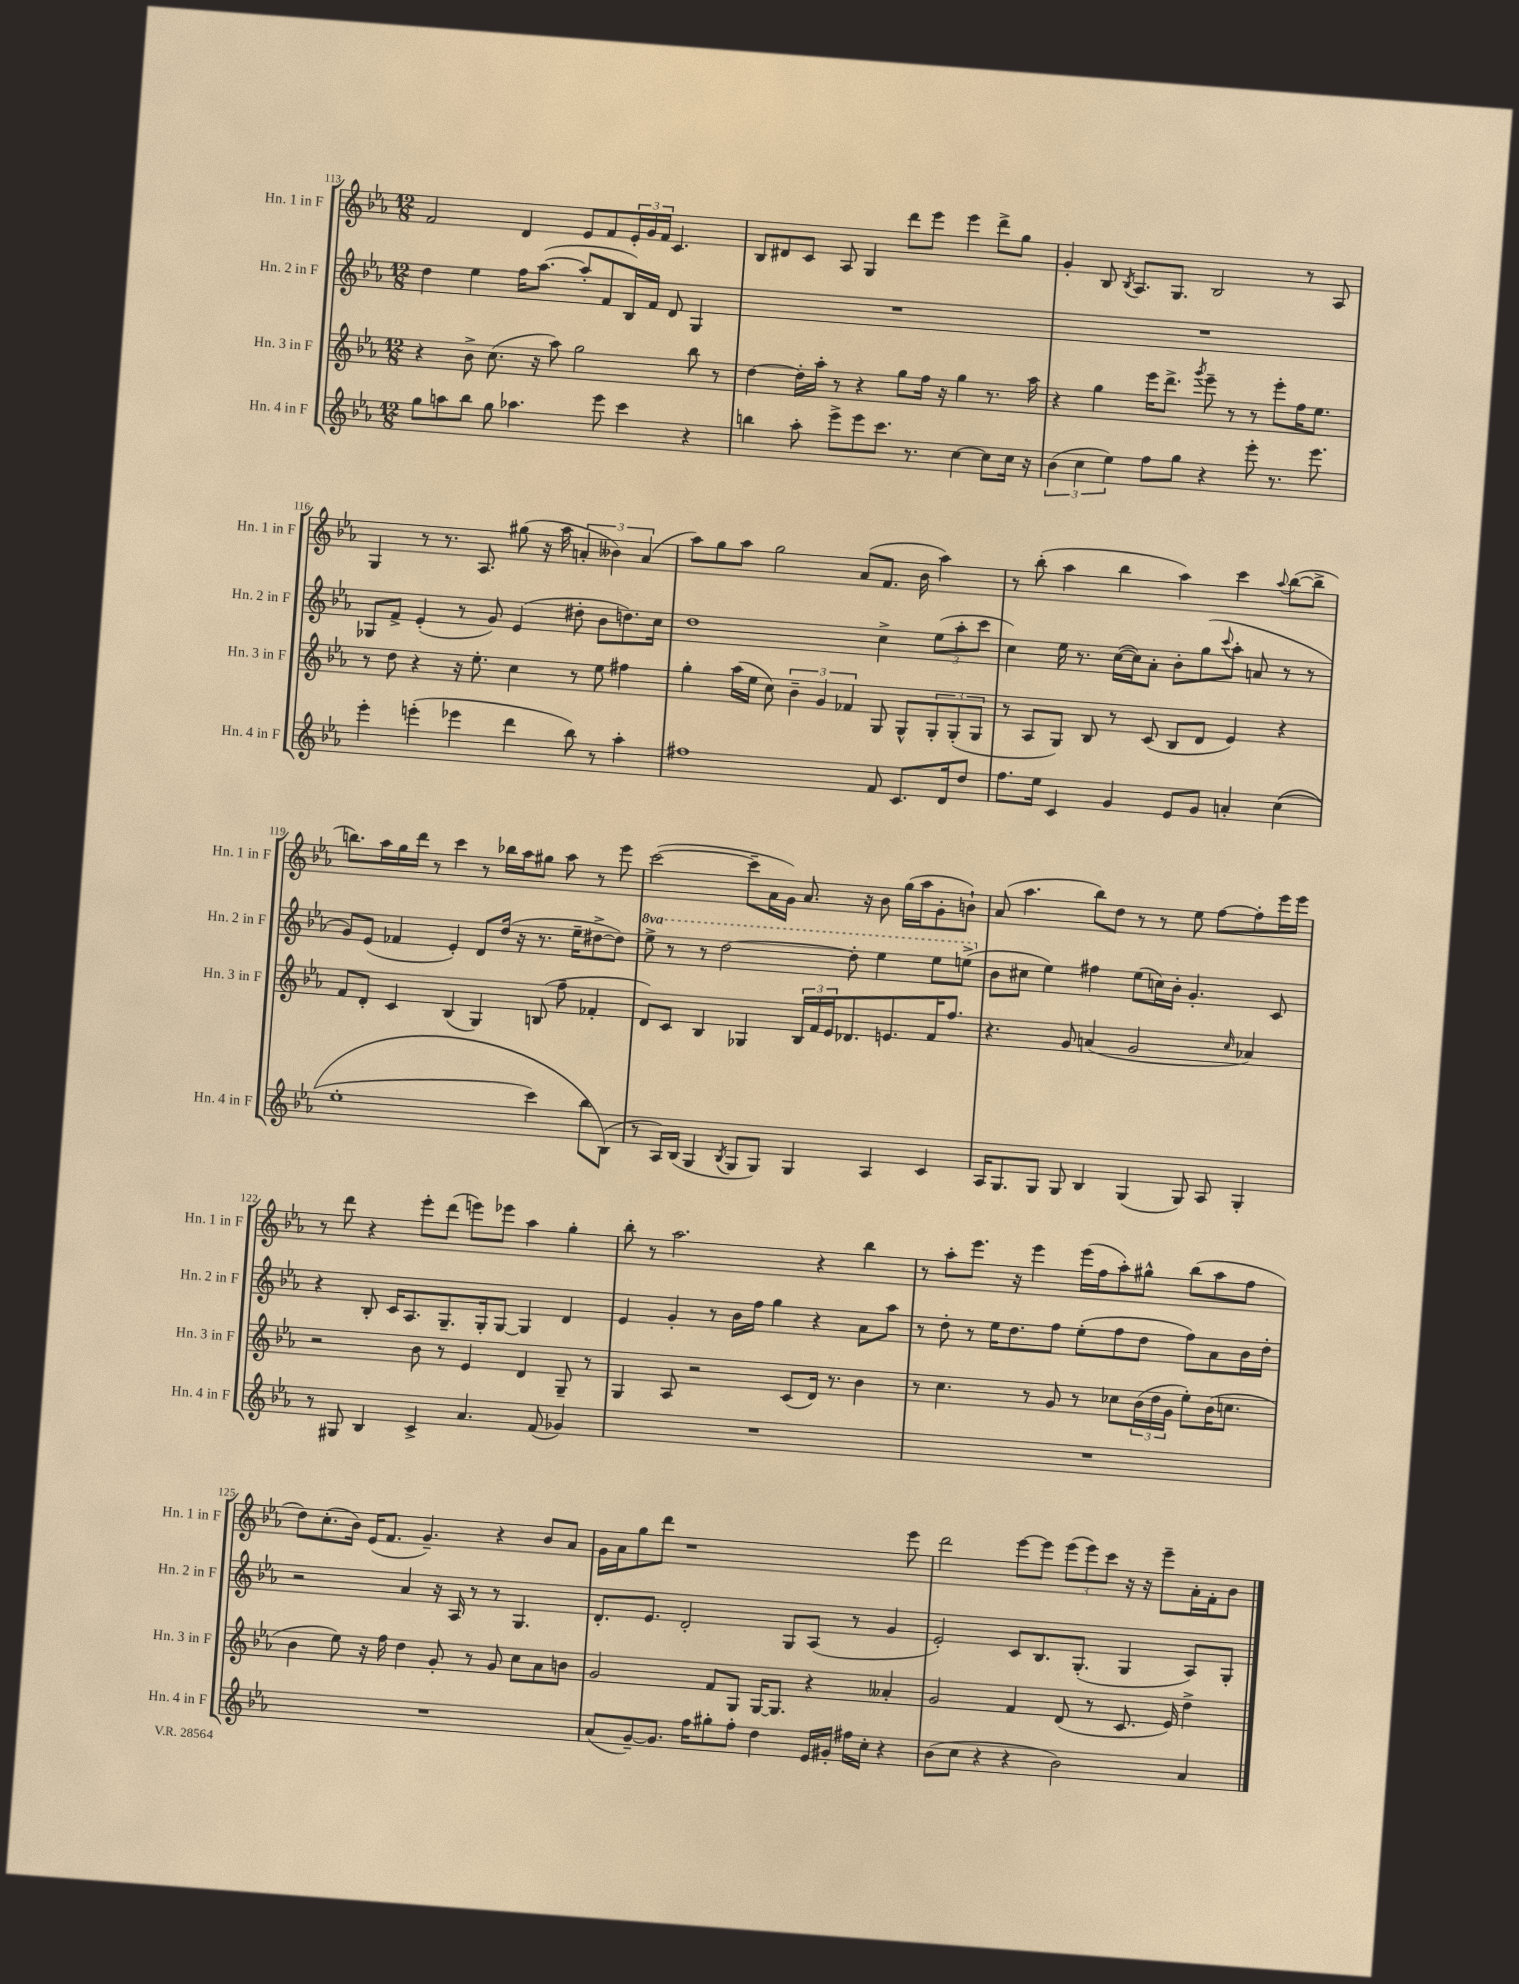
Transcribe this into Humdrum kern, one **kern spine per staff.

**kern	**kern	**kern	**kern
*part4	*part3	*part2	*part1
*staff4	*staff3	*staff2	*staff1
*I"Hn. 4 in F	*I"Hn. 3 in F	*I"Hn. 2 in F	*I"Hn. 1 in F
*I'Hn. 4 in F	*I'Hn. 3 in F	*I'Hn. 2 in F	*I'Hn. 1 in F
*clefG2	*clefG2	*clefG2	*clefG2
*k[b-e-a-]	*k[b-e-a-]	*k[b-e-a-]	*k[b-e-a-]
*M12/8	*M12/8	*M12/8	*M12/8
=113	=113	=113	=113
8gg\L	4r	4dd\	2f/
8aan\	.	.	.
8bb-\J	8b-^\	4ee-\	.
8gg\	(8.cc\	.	.
4.aa-X\	.	16ff\KL	4d/
.	16r	([8.aa-\J	.
.	8aa-\)	.	.
.	2gg\	8aa-'/L]	8e-/L
8eee-\	.	8f/	8f/
4ccc\	.	16B-/L)	24e-'/L
.	.	.	24g/
.	.	16f/JJ	.
.	.	.	24f/JJ
.	.	8d/	4.c/
4r	8bb-\	4G/	.
.	8r	.	.
=114	=114	=114	=114
4bbn\	[4dd\	1.r	8B-/L
.	.	.	8d#X/
8aa-'\	16dd'\LL]	.	8c/J
.	16aa-'\JJ	.	.
8eee-^\L	8r	.	8A-/
8eee-\	4r	.	4G/
8.ccc\J	.	.	.
.	8gg\L	.	8ddd\L
8.r	.	.	.
.	16ff\Jk	.	8eee-\J
.	16r	.	.
[4cc\	4gg\	.	4eee-\
8cc\L]	8.r	.	8ddd^\L
16cc\Jk	.	.	8gg\J
16r	16aa-\	.	.
=115	=115	=115	=115
(6b-\	4r	1.r	4g'/
6cc\	.	.	.
.	4gg\	.	8B-/
6ee-\)	.	.	.
.	.	.	8qB-/
.	.	.	8.A-/L
8ff\L	16eee-\KL	.	.
.	8.ddd^\J	.	8.G/J
8gg\J	.	.	.
.	8qggg/	.	.
4r	8eee-~\	.	2B-/
.	8r	.	.
8eee-'\	8r	.	.
8.r	8eee-'\L	.	.
.	16ff\K	.	8r
8.eee-\	8.ee-\J	.	.
.	.	.	8A-/
!!LO:LB:g=z
=116	=116	=116	=116
4eee-'\	8r	8G-X/L	4G/
.	8dd\	8f^/J	.
(4eeen'\	4r	(4e-'/	8r
.	.	.	8.r
4eee-X\	16r	8r	.
.	8.ee-'\	.	8.A-/
.	.	8g/)	.
4ddd\	4cc\	(4e-/	(8gg#X\
.	.	.	16r
.	.	.	16aa-\
8bb-\)	8r	8dd#X'\	6an'/
8r	8ee-\	8b-\L	.
.	.	.	6b--X\)
4aa-'\	4ff#X\	8.ddn\)	.
.	.	.	(6a/
.	.	16cc\Jk	.
=117	=117	=117	=117
1ff#X	4gg'\	1dd	8aa-\L)
.	.	.	8gg\
.	(16aa-\LL	.	8aa-\J
.	16ee-\JJ	.	.
.	8cc\)	.	2gg\
.	6b-~\	.	.
.	6g/	.	.
.	6f-X/	.	.
.	.	.	(8a-/L
8f/	8G/	4cc^\	8.f/J
8.c/L	8G^^/L	.	.
.	.	.	16b-\
.	12G'/	(12ee-\L	4aa-\)
16d/k	.	.	.
.	(12G'/	12aa-'\	.
8dd/J	.	.	.
.	12G/J	12ccc\J	.
=118	=118	=118	=118
8.ff\L	8r	4cc\)	8r
.	8A-/L	.	(8bb-'\
16ee-\Jk	.	.	.
4c/	8G/J)	16ee-\	4aa-\
.	.	8.r	.
.	8B-/	.	.
4g/	8r	([16cc\LL	4bb-\
.	.	16cc\J])	.
.	(8c/	8a-'\J	.
8e-/L	8B-/L	8b-'\L	4aa-\)
8g/J	8d/J	(8gg\	.
.	.	8qqccc/	.
4an'/	4e-/)	8aa-'\J	4ccc\
.	.	8an/	.
.	.	.	8qqaa-/
((4cc\	4r	8r	([8bb-\L
.	.	8r	8bb-^\J]
!!LO:LB:g=z
=119	=119	=119	=119
1ee-'	8f/L	8g/L)	8.bbn\L)
.	8d'/J	(8e-/J	.
.	.	.	16aa-\L
.	4c/	4f-X/	16gg\
.	.	.	16ddd\JJ
.	.	.	8r
.	(4B-/	4e-'/)	4ccc\
.	4G/)	8d/L	8r
.	.	(16dd/Jk	16bb-X\LL
.	.	16r	16aa-\J
4ccc\)	(8Bn/	8.r	8gg#X\J
.	8ff~\	.	8aa-\
.	.	16ee-~\KL	.
8bb-\L	4f-X'/	[8dd#X^\	8r
(8B-\J)	.	8dd#\J])	8eee-\
=120	=120	=120	=120
*	*	*8va	*
8r	8d/L)	8eee-^\	([2ccc\
16A-/LL)	8c/J	8r	.
(16B-/JJ	.	.	.
4G/	4B-/	8r	.
.	.	[2ddd\	.
8qB-/	.	.	.
8G/L	4G-X/	.	8ccc~\L]
8G/J)	.	.	16a-\L
.	.	.	16g\JJ)
4G/	24B-/LL	.	8.a-/
.	24f/	.	.
.	24e-/J	.	.
.	8.d-X/	8ddd'\]	.
.	.	.	16r
4A-/	.	4eee-\	8b-\
.	8.en/	.	.
.	.	.	(16gg\LL
.	.	.	16aa-\J
4c/	16f/K	8eee-\L	8g'\
.	8.ff/J	.	.
.	.	(8eeen^\J	8bn`\J)
=121	=121	=121	=121
*	*	*X8va	*
16A-/KL	4.r	8b-\L	(8a-/
8.G/	.	.	.
.	.	8cc#X\J	4.aa-\
8G/J	.	4ee-\)	.
8G/	8g/	.	.
4B-/	(4an/	4ff#X\	8bb-\L)
.	.	.	8dd\J
(4G/	2g/	(8ee-\L	8r
.	.	16ccn\L)	8r
.	.	16b-'\JJ	.
8G/)	.	4.g'/	8ee-\
8A-/	.	.	[8ff\L
.	16qqcc/	.	.
4G'/	4a-X/)	.	8ff'\]
.	.	8c/	16eee-\L
.	.	.	16eee-\JJ
!!LO:LB:g=z
=122	=122	=122	=122
8r	2r	4r	8r
8G#X/	.	.	8ddd\
4B-/	.	8B-'/	4r
.	.	16c/KL	.
.	.	8.A-/	.
4c^/	8b-\	.	8eee-'\L
.	8r	8.G~/	(8ddd\J
4.a-/	4e-/	.	8eeen\L)
.	.	16G'/k	.
.	.	[8G/J	8eee-X\J
.	4d/	4G/]	4aa-\
(8f/	.	.	.
4g-X/)	8G~/	4d/	4gg'\
.	8r	.	.
=123	=123	=123	=123
1.r	4G/	4e-/	8bb-'\
.	.	.	8r
.	8A-/	4g'/	2.aa-\
.	2r	.	.
.	.	8r	.
.	.	16b-\LL	.
.	.	16ff\JJ	.
.	.	4gg\	.
.	(8c/L	.	.
.	16d/Jk)	4r	4r
.	8.r	.	.
.	4b-\	8a-\L	4bb-\
.	.	8aa-\J	.
=124	=124	=124	=124
1.r	8r	8r	8r
.	4.cc\	8dd'\	8aa-'\L
.	.	8r	8.eee-\J
.	.	16ee-\KL	.
.	.	8.dd\	16r
.	8r	.	4eee-\
.	8g/	8ff\J	.
.	8r	(8ee-'\L	(16eee-\LL
.	.	.	16ff\J
.	8cc-X\L	8ff\	8aa-'\)
.	(24b-\L	8dd\J	8gg#X^^\J
.	24dd\	.	.
.	24g\JJ	.	.
.	8ee-'\L)	8ff\L)	(8bb-\L
.	(16b-\K	8a-\	8aa-\
.	8.ccn\J	.	.
.	.	16b-\L	8ff\J
.	.	16dd'\JJ	.
!!LO:LB:g=z
=125	=125	=125	=125
1.r	4b-\	2r	8dd\L)
.	.	.	(8.cc'\
.	8ee-\)	.	.
.	.	.	16b-\Jk)
.	16r	.	(16e-/KL
.	16ff\	.	8.f/J
.	4dd\	4a-/	.
.	.	.	4.g~/)
.	8g'/	16r	.
.	.	16A-/	.
.	8r	8r	.
.	8g/	8r	4r
.	8cc\L	4.G/	.
.	8a-\	.	8b-/L
.	8bn\J	.	8a-/J
=126	=126	=126	=126
(8a-/L	2g/	8.d'/L	16g\LL
.	.	.	16a-\J
[8g~/)	.	.	8gg\
.	.	8.e-/J	.
8.g/J]	.	.	8ddd\J
.	.	2d'/	1r
16ff\KL	.	.	.
8gg#X'\	8f/L	.	.
8ff'\J	8G/J	.	.
4dd\	[16G/KL	.	.
.	8.G/J]	.	.
.	.	8G/L	.
16e-/LL	4r	(8A-/J	.
16g#X'/JJ	.	.	.
16ff#X\LL	.	8r	.
16cc'\JJ	.	.	.
4r	4a--X'/	4g/	.
.	.	.	8eee-\
=127	=127	=127	=127
(8b-\L	2g/	2e-'/)	2ddd\
8cc\J	.	.	.
4r	.	.	.
4r	4f/	8c/L	[8eee-\L
.	.	8.B-/	8eee-\J]
2b-\)	(8d/	.	(12eee-\L
.	.	(8.G'/J	.
.	.	.	12eee-\)
.	8r	.	.
.	.	.	12ccc\J
.	8.c/	4G/	16r
.	.	.	16r
.	.	.	8eee-~\L
.	16e-/)	.	.
4a-/	4dd^\	8A-/L)	16a-'\L
.	.	.	16f'\J
.	.	8G'/J	8b-\J
==	==	==	==
*-	*-	*-	*-
